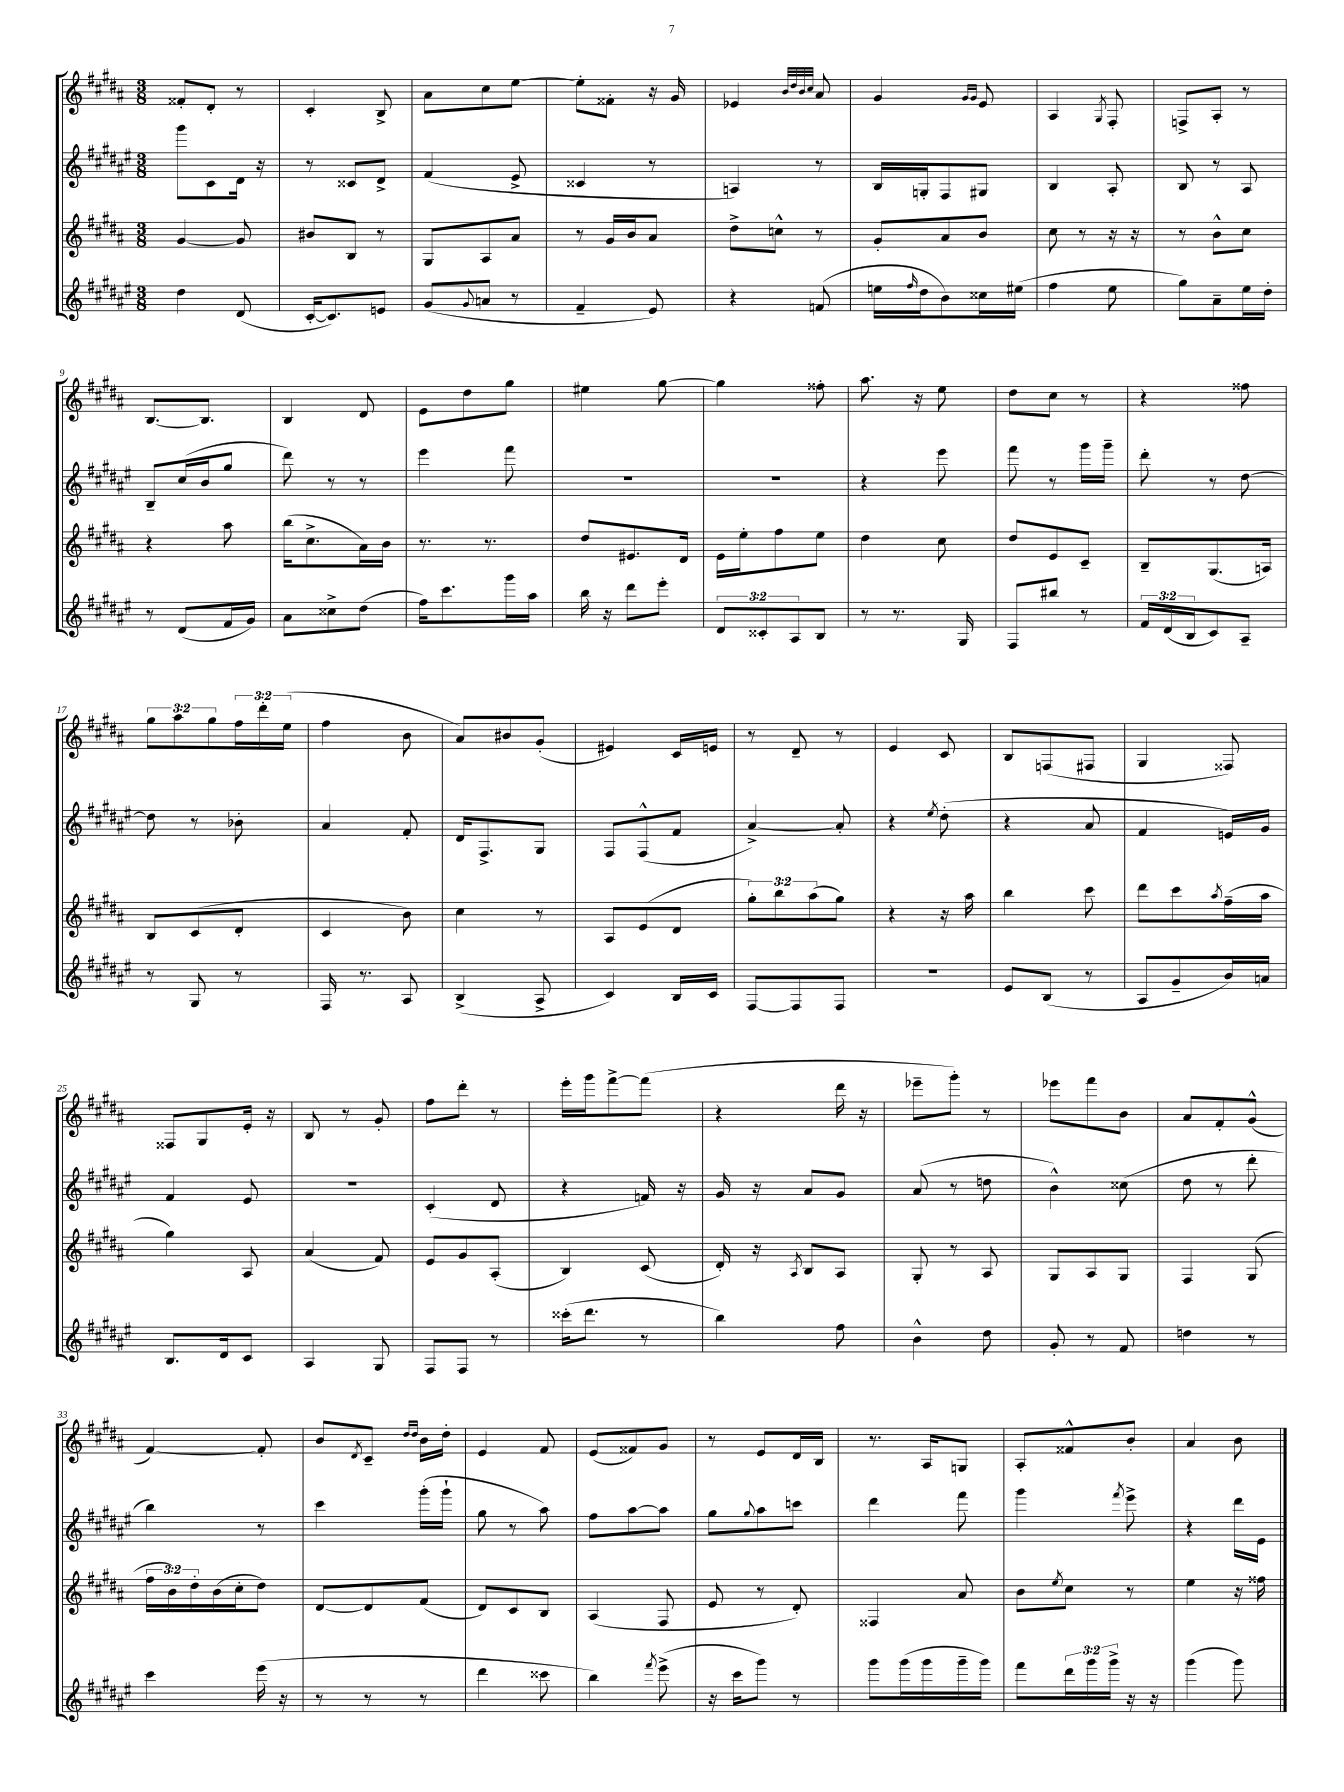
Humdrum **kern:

**kern	**kern	**kern	**kern
*staff4	*staff3	*staff2	*staff1
*clefG2	*clefG2	*clefG2	*clefG2
*k[f#c#g#d#a#e#]	*k[f#c#g#d#a#]	*k[f#c#g#d#a#e#]	*k[f#c#g#d#a#]
*M3/8	*M3/8	*M3/8	*M3/8
4dd#	[4g#	8ggg#	8f##'
.	.	8c#	8d#'
(8d#	8g#]	16d#	8r
.	.	16r	.
=	=	=	=
[16c#'	8b#	8r	4c#'
8.c#])	.	.	.
.	8B	8c##	.
8e	8r	8d#^	8B^
=	=	=	=
(8g#	8G#	(4f#	8a#
8qqg#	.	.	.
8a	8A#	.	8cc#
8r	8a#	8e#^	[8ee
=	=	=	=
4f#~	8r	4c##	8ee']
.	16g#	.	8f##'
.	16b	.	.
8e#)	8a#	8r	16r
.	.	.	16g#
=	=	=	=
4r	8dd#^	4A)	4e-
.	8cc^^	.	.
.	.	.	32qqb
.	.	.	32qqdd#
.	.	.	32qqb
.	.	.	32qqcc#
(8f	8r	8r	8a#
=	=	=	=
16ee	8g#'	16B	4g#
16qqff#	.	.	.
16dd#	.	16G'	.
8b)	8a#	8F#	.
.	.	.	16qqg#
.	.	.	16qqg#
16cc##	8b	8G#	8e
(16ee#	.	.	.
=	=	=	=
4ff#	8cc#	4B	4A#
.	8r	.	.
.	.	.	8qG#
8ee#	16r	8A#'	8F#'
.	16r	.	.
=	=	=	=
8gg#)	8r	8B	8F^
8a#~	8b^^	8r	8A#'
16ee#	8cc#	8A#	8r
16dd#'	.	.	.
=	=	=	=
8r	4r	8B~	[8.B
(8d#	.	(16cc#	.
.	.	16b	8.B]
16f#	8aa#	8gg#	.
16g#)	.	.	.
=	=	=	=
8a#	(16bb	8ddd#)	4B
.	8.cc#^	.	.
8cc##^	.	8r	.
(8dd#	16a#)	8r	8d#
.	16b	.	.
=	=	=	=
16ff#)	8.r	4eee#	8e
8.ccc#	.	.	.
.	.	.	8dd#
.	8.r	.	.
16ggg#	.	8fff#	8gg#
16aa#	.	.	.
=	=	=	=
16bb	8dd#	4.r	4ee#
16r	.	.	.
8ddd#	8.e#	.	.
8eee#'	.	.	[8gg#
.	16d#	.	.
=	=	=	=
12d#	16e	4.r	4gg#]
.	16ee'	.	.
12c##'	.	.	.
.	8ff#	.	.
12A#	.	.	.
8B	8ee	.	8ff##'
=	=	=	=
8r	4dd#	4r	8.aa#
8.r	.	.	.
.	.	.	16r
.	8cc#	8eee#	8ee
16G#	.	.	.
=	=	=	=
8F#	8dd#	8fff#	8dd#
8bb#	8e	8r	8cc#
8r	8c#~	16ggg#	8r
.	.	16ggg#~	.
=	=	=	=
24f#	8B~	8ddd#'	4r
(24d#	.	.	.
24B	.	.	.
8c#)	(8.G#	8r	.
8A#~	.	[8dd#	8ff##
.	16A)	.	.
=	=	=	=
8r	8B	8dd#]	12gg#
.	.	.	12aa#
8G#	(8c#	8r	.
.	.	.	12gg#
8r	8d#'	8b-'	24ff#
.	.	.	24ddd#'
.	.	.	(24ee
=	=	=	=
16F#	4c#	4a#	4ff#
8.r	.	.	.
8A#	8b)	8f#'	8b
=	=	=	=
(4B^	4cc#	16d#	8a#)
.	.	8.F#^	.
.	.	.	8b#
8A#^	8r	8G#	(8g#'
=	=	=	=
4c#)	8A#	8F#	4e#)
.	(8e	(8F#^^	.
16B	8d#	8f#	16c#
16c#	.	.	16e
=	=	=	=
[8F#	12gg#')	[4a#^)	8r
.	12bb	.	.
8F#]	.	.	8d#~
.	(12aa#	.	.
8F#	8gg#)	8a#']	8r
=	=	=	=
4.r	4r	4r	4e
.	.	8qee#	.
.	16r	(8dd#'	8c#
.	16aa#	.	.
=	=	=	=
8e#	4bb	4r	8B
(8B	.	.	(8F
8r	8ccc#	8a#	8F#
=	=	=	=
8A#	8ddd#	4f#	4G#
8g#~	8ccc#	.	.
.	8qaa#	.	.
16b)	(16ff#~	16e)	8F##)
16a	16aa#	16g#	.
=	=	=	=
8.B	4gg#)	4f#	8F##
.	.	.	8G#
16d#	.	.	.
8c#	8A#	8e#	16e'
.	.	.	16r
=	=	=	=
4A#	(4a#	4.r	8B
.	.	.	8r
8G#	8f#)	.	8g#'
=	=	=	=
8F#	8e	(4c#'	8ff#
8F#	8g#	.	8ddd#'
8r	(8A#'	8d#	8r
=	=	=	=
(16ccc##'	4B)	4r	16eee'
8.ddd#	.	.	16ggg#
.	.	.	[8fff#^
8r	(8c#	16f)	(8fff#]
.	.	16r	.
=	=	=	=
4bb)	16d#')	16g#	4r
.	16r	16r	.
.	8qA#	.	.
.	8B	8a#	.
8ff#	8A#	8g#	16ddd#
.	.	.	16r
=	=	=	=
4b^^	8G#'	(8a#	8eee-~
.	8r	8r	8ggg#')
8dd#	8A#	8dd	8r
=	=	=	=
8g#'	8G#	4b^^)	8eee-
8r	8A#	.	8fff#
8f#	8G#	(8cc##	8b
=	=	=	=
4dd	4F#	8dd#	8a#
.	.	8r	8f#'
8r	(8G#	8ddd#'	(8g#^^
=	=	=	=
4ccc#	24ff#	4bb)	[4f#)
.	24b)	.	.
.	24dd#'	.	.
.	(16b	.	.
.	16cc#'	.	.
(16eee#	8dd#)	8r	8f#']
16r	.	.	.
=	=	=	=
8r	[8d#	4ccc#	8b
.	.	.	8qd#
8r	8d#]	.	8c#~
.	.	.	16qqdd#
.	.	.	16qqdd#
8r	(8f#	(16ggg#'	16b
.	.	16ggg#`	16dd#'
=	=	=	=
4ddd#	8d#)	8gg#	4e
.	8c#	8r	.
8ccc##	8B	8aa#)	8f#
=	=	=	=
4bb)	(4A#	8ff#	(8e
.	.	[8aa#	8f##)
8qfff#	.	.	.
(8eee#^	8F#	8aa#]	8g#
=	=	=	=
16r	8e	8gg#	8r
16ccc#	.	.	.
.	.	8qqgg#	.
8ggg#)	8r	8aa#	8e
8r	8d#')	8ccc	16d#
.	.	.	16B
=	=	=	=
8ggg#	4F##	4ddd#	8.r
(16ggg#	.	.	.
16ggg#	.	.	16A#
16ggg#~	8a#	8fff#	8G
16ggg#)	.	.	.
=	=	=	=
8fff#	8b	4ggg#	8A#'
.	8qee	.	.
24ddd#	8cc#	.	8f##^^
24ggg#	.	.	.
24ggg#^	.	.	.
.	.	8qfff#	.
16r	8r	8eee#^	8b'
16r	.	.	.
=	=	=	=
(4ggg#	4ee	4r	4a#
8ggg#)	16r	16ddd#	8b
.	16ff##	16e#	.
==	==	==	==
*-	*-	*-	*-
